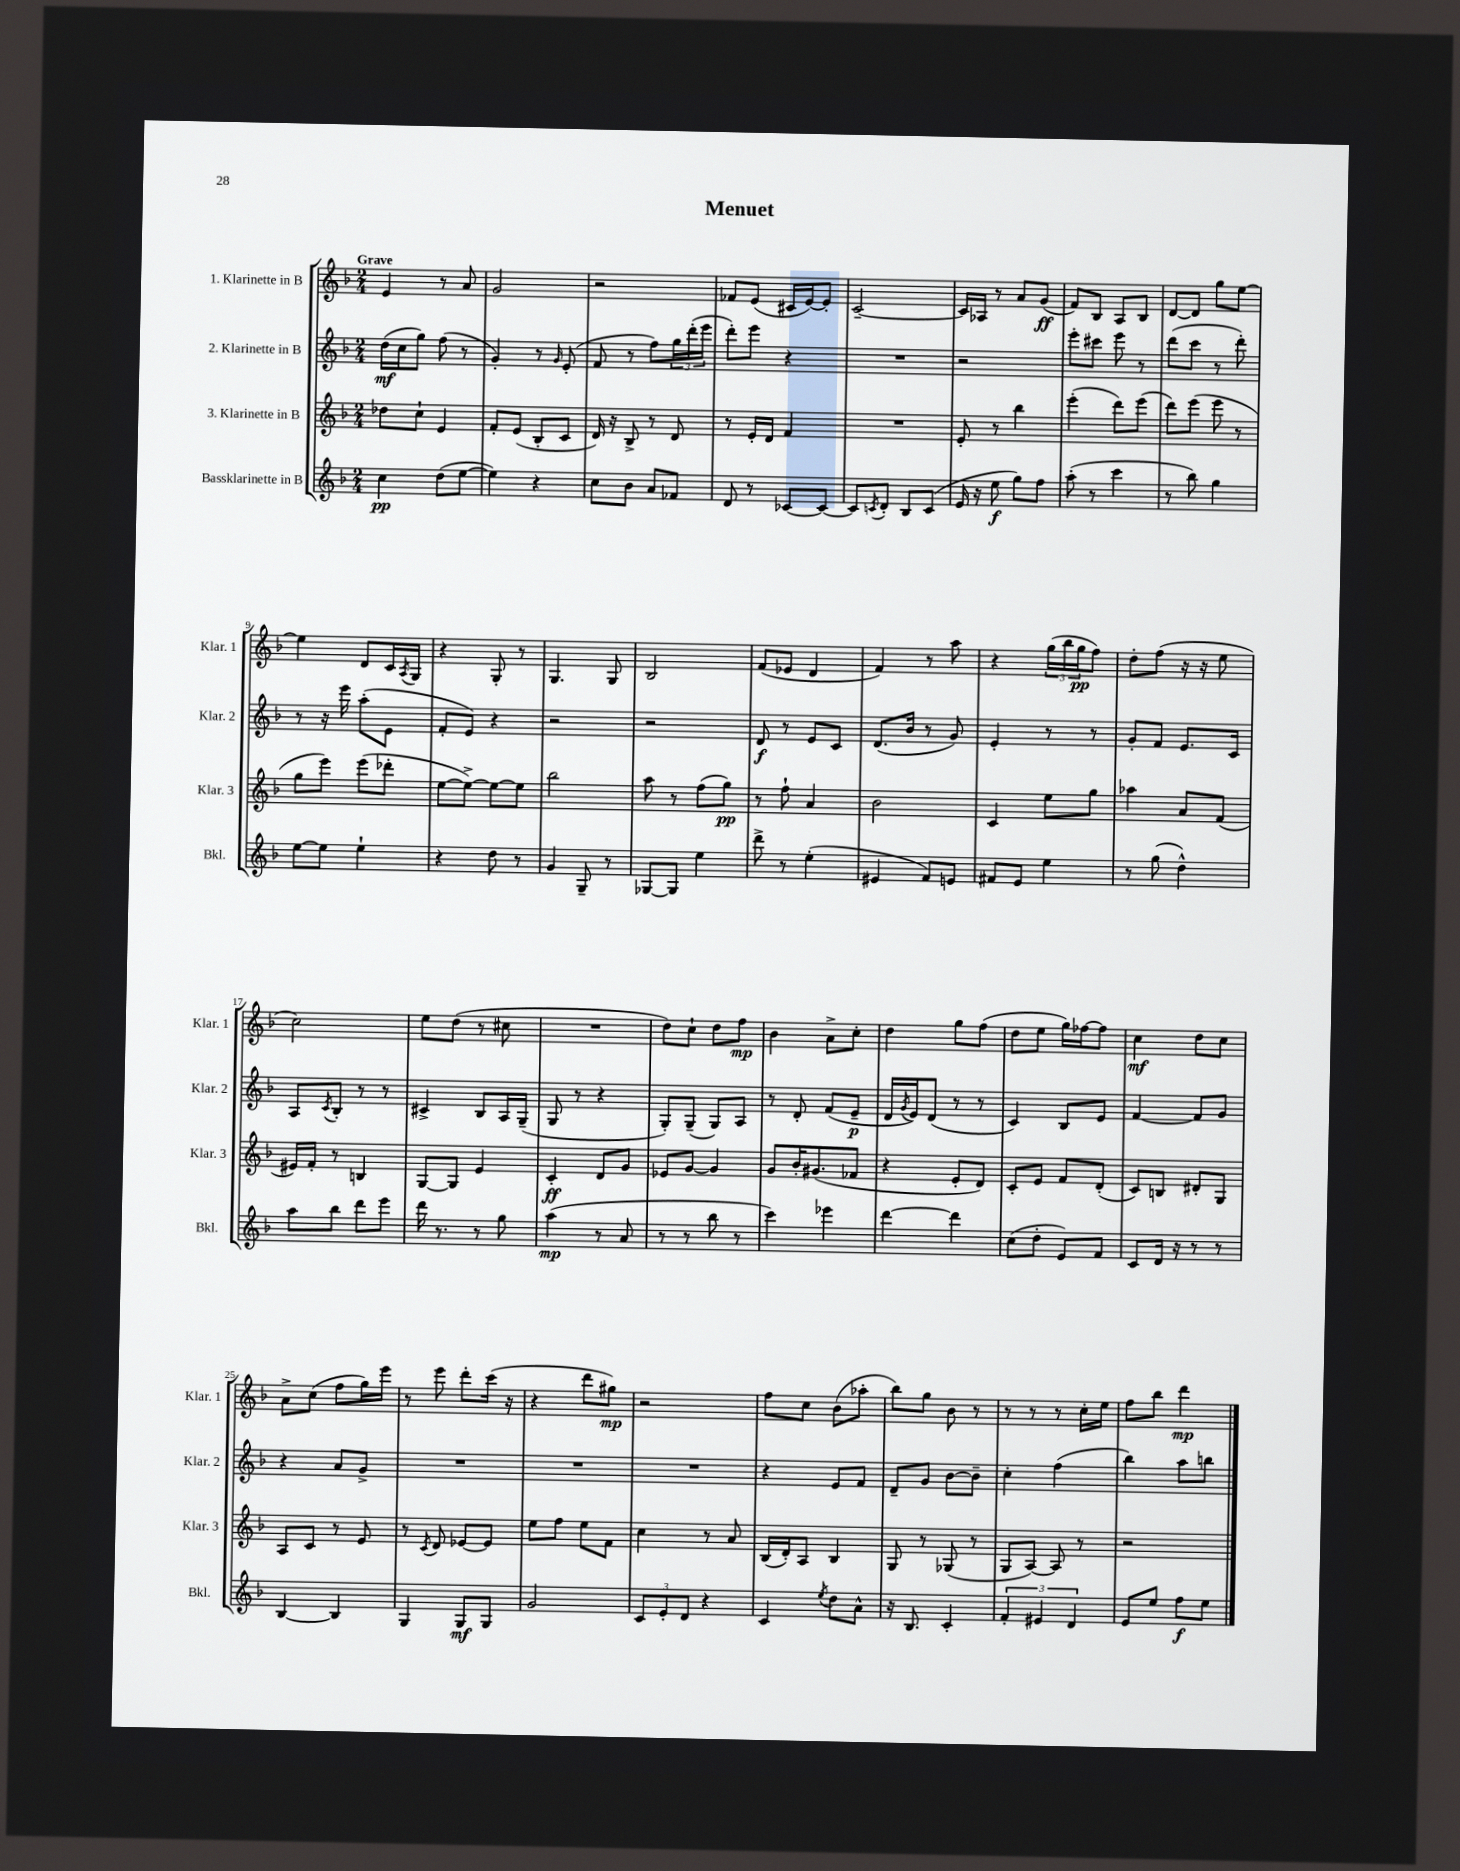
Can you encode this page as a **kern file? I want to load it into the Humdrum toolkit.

**kern	**kern	**kern	**kern
*staff4	*staff3	*staff2	*staff1
*clefG2	*clefG2	*clefG2	*clefG2
*k[b-]	*k[b-]	*k[b-]	*k[b-]
*M2/4	*M2/4	*M2/4	*M2/4
4cc\	8dd-\L	(16dd\LL	4e/
.	.	16cc\J	.
.	8cc`\J	8gg\J)	.
(8dd\L	4e/	(8ff\	8r
[8ee\J	.	8r	8a/
=	=	=	=
4ee\])	8f'/L	4g'/)	2g/
.	(8e/J	.	.
4r	8B-'/L	8r	.
.	.	16qqg/	.
.	8c/J	(8e'/	.
=	=	=	=
8cc\L	16d/)	8f/	2r
.	16r	.	.
8b-\J	8B-^/	8r	.
8a/L	8r	8ff\L)	.
8f-/J	8d/	24gg\L	.
.	.	(24ddd'\	.
.	.	24eee\JJ	.
=	=	=	=
8d/	8r	8ddd'\L)	8f-/L
8r	16e'/LL	8eee\J	(8e/J
.	16d/JJ	.	.
[8c-/L	4f/	4r	16c#/LL
.	.	.	[16e/J)
8c-/_J	.	.	8e'/]J
=	=	=	=
8c-/]L	2r	2r	[2c~/
8qc/	.	.	.
8d'/J	.	.	.
8B-/L	.	.	.
(8c/J	.	.	.
=	=	=	=
16e/	8e'/	2r	16c/]LL
16r	.	.	16A-/JJ
8ee\	8r	.	8r
8gg\L)	4bb-\	.	8a/L
8ff\J	.	.	(8g/J
=	=	=	=
(8aa'\	(4eee'\	8eee'\L	8f/L)
8r	.	8ccc#\J	8B-/J
4ccc\	8ddd\L)	8eee\	8A/L
.	(8eee\J	8r	8B-/J
=	=	=	=
8r	8ddd\L)	(8ddd\L	[8d/L
8bb-\)	(8eee\J	8ccc\J	8d/]J
4gg\	8eee\	8r	8gg\L
.	8r	8ddd'\)	[8ee\J
=	=	=	=
[8ee\L	8gg\L	8r	4ee\]
8ee\]J	8eee\J)	16r	.
.	.	16eee\	.
4ee`\	(8eee\L	(8aa'\L	8d/L
.	8ddd-'\J	8e\J	16c/L
.	.	.	8qA/
.	.	.	16G/JJ
=	=	=	=
4r	[8ee\L	8f'/L	4r
.	8ee^\_J)	8e/J)	.
8dd\	8ee\_L	4r	8G'/
8r	8ee\]J	.	8r
=	=	=	=
4g/	2bb-\	2r	4.G/
8G~/	.	.	.
8r	.	.	8G/
=	=	=	=
[8G-/L	8aa\	2r	2B-/
8G-/]J	8r	.	.
4ee\	(8ff\L	.	.
.	8gg\J)	.	.
=	=	=	=
8ddd^\	8r	8d/	(8f/L
8r	8ff`\	8r	8e-/J
(4ee'\	4a/	8e/L	4d/
.	.	8c/J	.
=	=	=	=
4e#/	2b-\	(8.d/L	4f/)
.	.	16b-/Jk	.
8f/L)	.	8r	8r
8e/J	.	8g/)	8aa\
=	=	=	=
8f#/L	4c/	4e'/	4r
8e/J	.	.	.
4ee\	8ee\L	8r	(24gg\LL
.	.	.	24bb-\
.	.	.	24gg\J
.	8gg\J	8r	8ff\J)
=	=	=	=
8r	4aa-\	8g'/L	8dd'\L
(8gg\	.	8f/J	(8ff\J
4dd^^\)	8a/L	8.e/L	16r
.	.	.	16r
.	(8f/J	.	8ee\
.	.	16c/Jk	.
=	=	=	=
8aa\L	16e#/LL)	8A/L	2cc\)
.	16f'/JJ	.	.
.	.	8qc/	.
8bb-\J	8r	8B-'/J	.
8ddd\L	4B/	8r	.
8eee\J	.	8r	.
=	=	=	=
16ddd\	[8G/L	4c#^/	8ee\L
8.r	.	.	.
.	8G/]J	.	(8dd\J
8r	4e/	8B-/L	8r
8gg\	.	16A/L	8cc#\
.	.	(16G~/JJ	.
=	=	=	=
(4aa\	4c'/	8G/	2r
.	.	8r	.
8r	8d/L	4r	.
8a/	8g/J	.	.
=	=	=	=
8r	8e-/L	8G'/L)	8dd\L)
8r	[8g/J	(8G~/J	8cc`\J
8bb-\	4g/]	8G/L)	8dd\L
8r	.	8A/J	8ff\J
=	=	=	=
4ccc\)	8g/L	8r	4b-\
.	16b-'/K	8d'/	.
.	(8.g#/	.	.
4eee-\	.	(8f/L	8a^\L
.	8f-/J	8e~/J	8cc'\J
=	=	=	=
[4ddd\	4r	16d/LL	4dd\
.	.	8qg/	.
.	.	16e/J)	.
.	.	(8d/J	.
4ddd\]	8e'/L	8r	8gg\L
.	8d/J)	8r	(8ff\J
=	=	=	=
(8cc\L	8c'/L	4c/)	8dd\L
8dd'\J	8e/J	.	8ee\J
8e/L)	8f/L	8B-/L	16gg\LL)
.	.	.	[16ff-\J
8f/J	(8d'/J	8e/J	8ff-\]J
=	=	=	=
8c/L	8c/L)	[4f/	4cc\
16d/Jk	8B/J	.	.
16r	.	.	.
8r	8d#'/L	8f/]L	8dd\L
8r	8G/J	8g/J	8cc\J
=	=	=	=
[4B-/	8A/L	4r	8a^\L
.	8c/J	.	(8cc\J
4B-/]	8r	8a/L	8ff\L
.	8e/	8g^/J	16gg\L)
.	.	.	16eee\JJ
=	=	=	=
4G/	8r	2r	8r
.	8qc/	.	.
.	8d/	.	8eee\
8G/L	[8e-/L	.	8ddd'\L
8G/J	8e-/]J	.	(16ccc\Jk
.	.	.	16r
=	=	=	=
2g/	8ee\L	2r	4r
.	8ff\J	.	.
.	8ee\L	.	8ddd\L
.	8f\J	.	8gg#\J)
=	=	=	=
12c/L	4cc\	2r	2r
12e'/	.	.	.
12d/J	.	.	.
4r	8r	.	.
.	8a/	.	.
=	=	=	=
4c/	(16B-/LL	4r	8ff\L
.	16d'/J)	.	.
.	8A/J	.	8cc\J
8qee/	.	.	.
8dd\L	4B-/	8e/L	(8b-\L
8a^^\J	.	8f/J	8aa-'\J
=	=	=	=
16r	8G/	8d~/L	8bb-\L)
8.B-/	.	.	.
.	8r	8g/J	8gg\J
4c'/	(8G-/	[8b-\L	8b-\
.	8r	8b-~\]J	8r
=	=	=	=
6f'/	8G/L	4cc'\	8r
.	[8A/J)	.	8r
6e#/	.	.	.
.	8A/]	(4ff\	8r
6d/	.	.	.
.	8r	.	16cc'\LL
.	.	.	16ee\JJ
=	=	=	=
8e/L	2r	4bb-\)	8ff\L
8ee/J	.	.	8bb-\J
8ff\L	.	8aa\L	4ddd\
8ee\J	.	8bb\J	.
==	==	==	==
*-	*-	*-	*-
